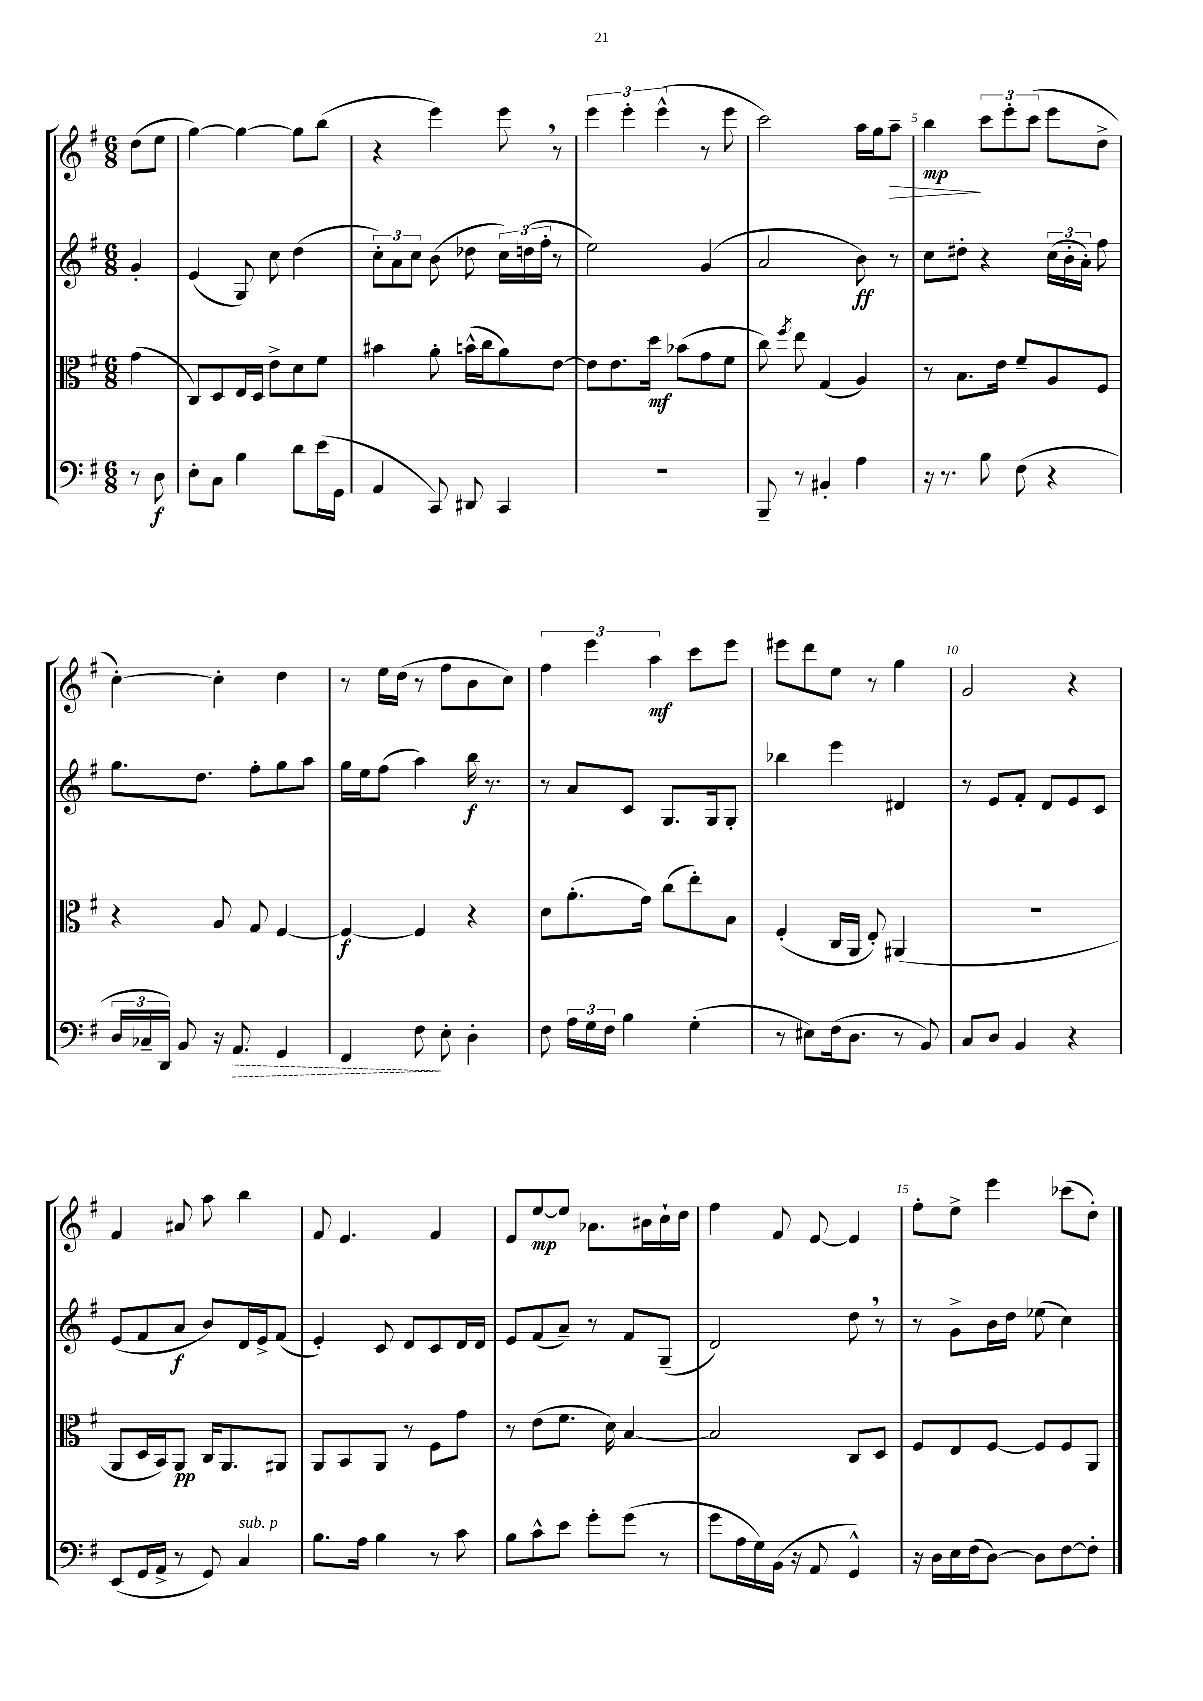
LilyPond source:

<<
\new StaffGroup <<
\new Staff = "s0" {
    \clef treble \key g \major \numericTimeSignature \time 6/8 \partial 4
    \autoBeamOff d''8[( e''8] |
    g''4~) g''4~ g''8[ b''8]( |
    r4 e'''4) e'''8 \breathe r8 |
    \tuplet 3/2 { e'''4 e'''4-. e'''4-^( } r8 e'''8 |
    c'''2) a''16[ g''16 a''8]--\> |
    b''4\mp\! \tuplet 3/2 { c'''8[ e'''8-. c'''8]( } e'''8[ d''8]-> |
    c''4~-.) c''4-. d''4 |
    r8 e''16[ d''16]( r8 fis''8[ b'8 c''8]) |
    \tuplet 3/2 { fis''4 e'''4 a''4\mf } c'''8[ e'''8] |
    eis'''8[ d'''8 e''8] r8 g''4 |
    g'2 r4 |
    fis'4 ais'8 a''8 b''4 |
    fis'8 e'4. fis'4 |
    e'8[ e''8~\mp e''8] aes'8.[ bis'16 c''16-! d''16] |
    fis''4 fis'8 e'8~ e'4 |
    fis''8[-. e''8]-> e'''4 ces'''8[( d''8]-.) \bar "|." |
}
\new Staff = "s1" {
    \clef treble \key g \major \numericTimeSignature \time 6/8 \partial 4
    \autoBeamOff g'4-. |
    e'4( g8) c''8 d''4( |
    \tuplet 3/2 { c''8[-.) a'8 c''8] } b'8( des''8 \tuplet 3/2 { c''16[) d''16( fis''16]-. } r8 |
    e''2) g'4( |
    a'2 b'8\ff) r8 |
    c''8[ dis''8]-. r4 \tuplet 3/2 { c''16[( b'16-. a'16]-.) } fis''8 |
    g''8.[ d''8.] fis''8[-. g''8 a''8] |
    g''16[ e''16 fis''8]( a''4) b''16\f r8. |
    r8 a'8[ c'8] g8.[ g16 g8]-. |
    bes''4 e'''4 dis'4 |
    r8 e'8[ fis'8]-. d'8[ e'8 c'8] |
    e'8[( fis'8 a'8]\f b'8[) d'16 e'16-> fis'8]( |
    e'4-.) c'8 d'8[ c'8 d'16 d'16] |
    e'8[ fis'8( a'8]--) r8 fis'8[ g8]--( |
    d'2) d''8 \breathe r8 |
    r8 g'8[-> b'16 d''16] ees''8( c''4) \bar "|." |
}
\new Staff = "s2" {
    \clef alto \key g \major \numericTimeSignature \time 6/8 \partial 4
    \autoBeamOff g'4( |
    c8[) d8 e16 d16] e'8[-> d'8 fis'8] |
    bis'4 a'8-. b'16[-^( c''16 a'8) e'8]~ |
    e'8[ e'8. d''16]\mf bes'8[( g'8 fis'8] |
    c''8) \acciaccatura { fis''8 } e''8 g4( a4) |
    r8 b8.[ e'16] fis'8[-- a8 fis8] |
    r4 a8 g8 fis4~ |
    fis4~\f fis4 r4 |
    d'8[ a'8.-.( g'16]) c''8[( e''8-.) b8] |
    fis4-.( c16[ a,16] e8-.) ais,4( |
    R2. |
    a,8[ d16 b,16) a,8]\pp c16[ a,8. ais,8] |
    a,8[ b,8 a,8] r8 fis8[ g'8] |
    r8 e'8[( fis'8.] d'16) b4~ |
    b2 c8[ d8] |
    fis8[ e8 fis8]~ fis8[ fis8 a,8] \bar "|." |
}
\new Staff = "s3" {
    \clef bass \key g \major \numericTimeSignature \time 6/8 \partial 4
    \autoBeamOff r8 d8\f |
    e8[-. c8] b4 d'8[ e'16( g,16] |
    a,4 c,8) dis,8 c,4 |
    R2. |
    b,,8-- r8 bis,4-. a4 |
    r16 r8. b8 fis8( r4 |
    \tuplet 3/2 { d16[ ces16-- d,16]) } b,8 r16 \once \override Hairpin.style = #'dashed-line a,8.\> g,4 |
    fis,4 fis8\! e8-. d4-. |
    fis8 \tuplet 3/2 { a16[ g16 fis16] } b4 g4-.( |
    r8 eis8[) fis16( d8.] r8 b,8) |
    c8[ d8] b,4 r4 |
    e,8[( g,16 a,16]-> r8 g,8) c4^\markup { \italic "sub. p" } |
    b8.[ a16] b4 r8 c'8 |
    b8[ c'8-^ e'8] g'8[-. g'8]( r8 |
    g'8[ a16 g16) b,16]( r16 a,8 g,4-^) |
    r16 d16[ e16 fis16( d8]~) d8[ fis8~ fis8]-. \bar "|." |
}
>>
>>
\layout { \context { \Score \override BarNumber.break-visibility = ##(#f #t #t) barNumberVisibility = #(every-nth-bar-number-visible 5) } }
